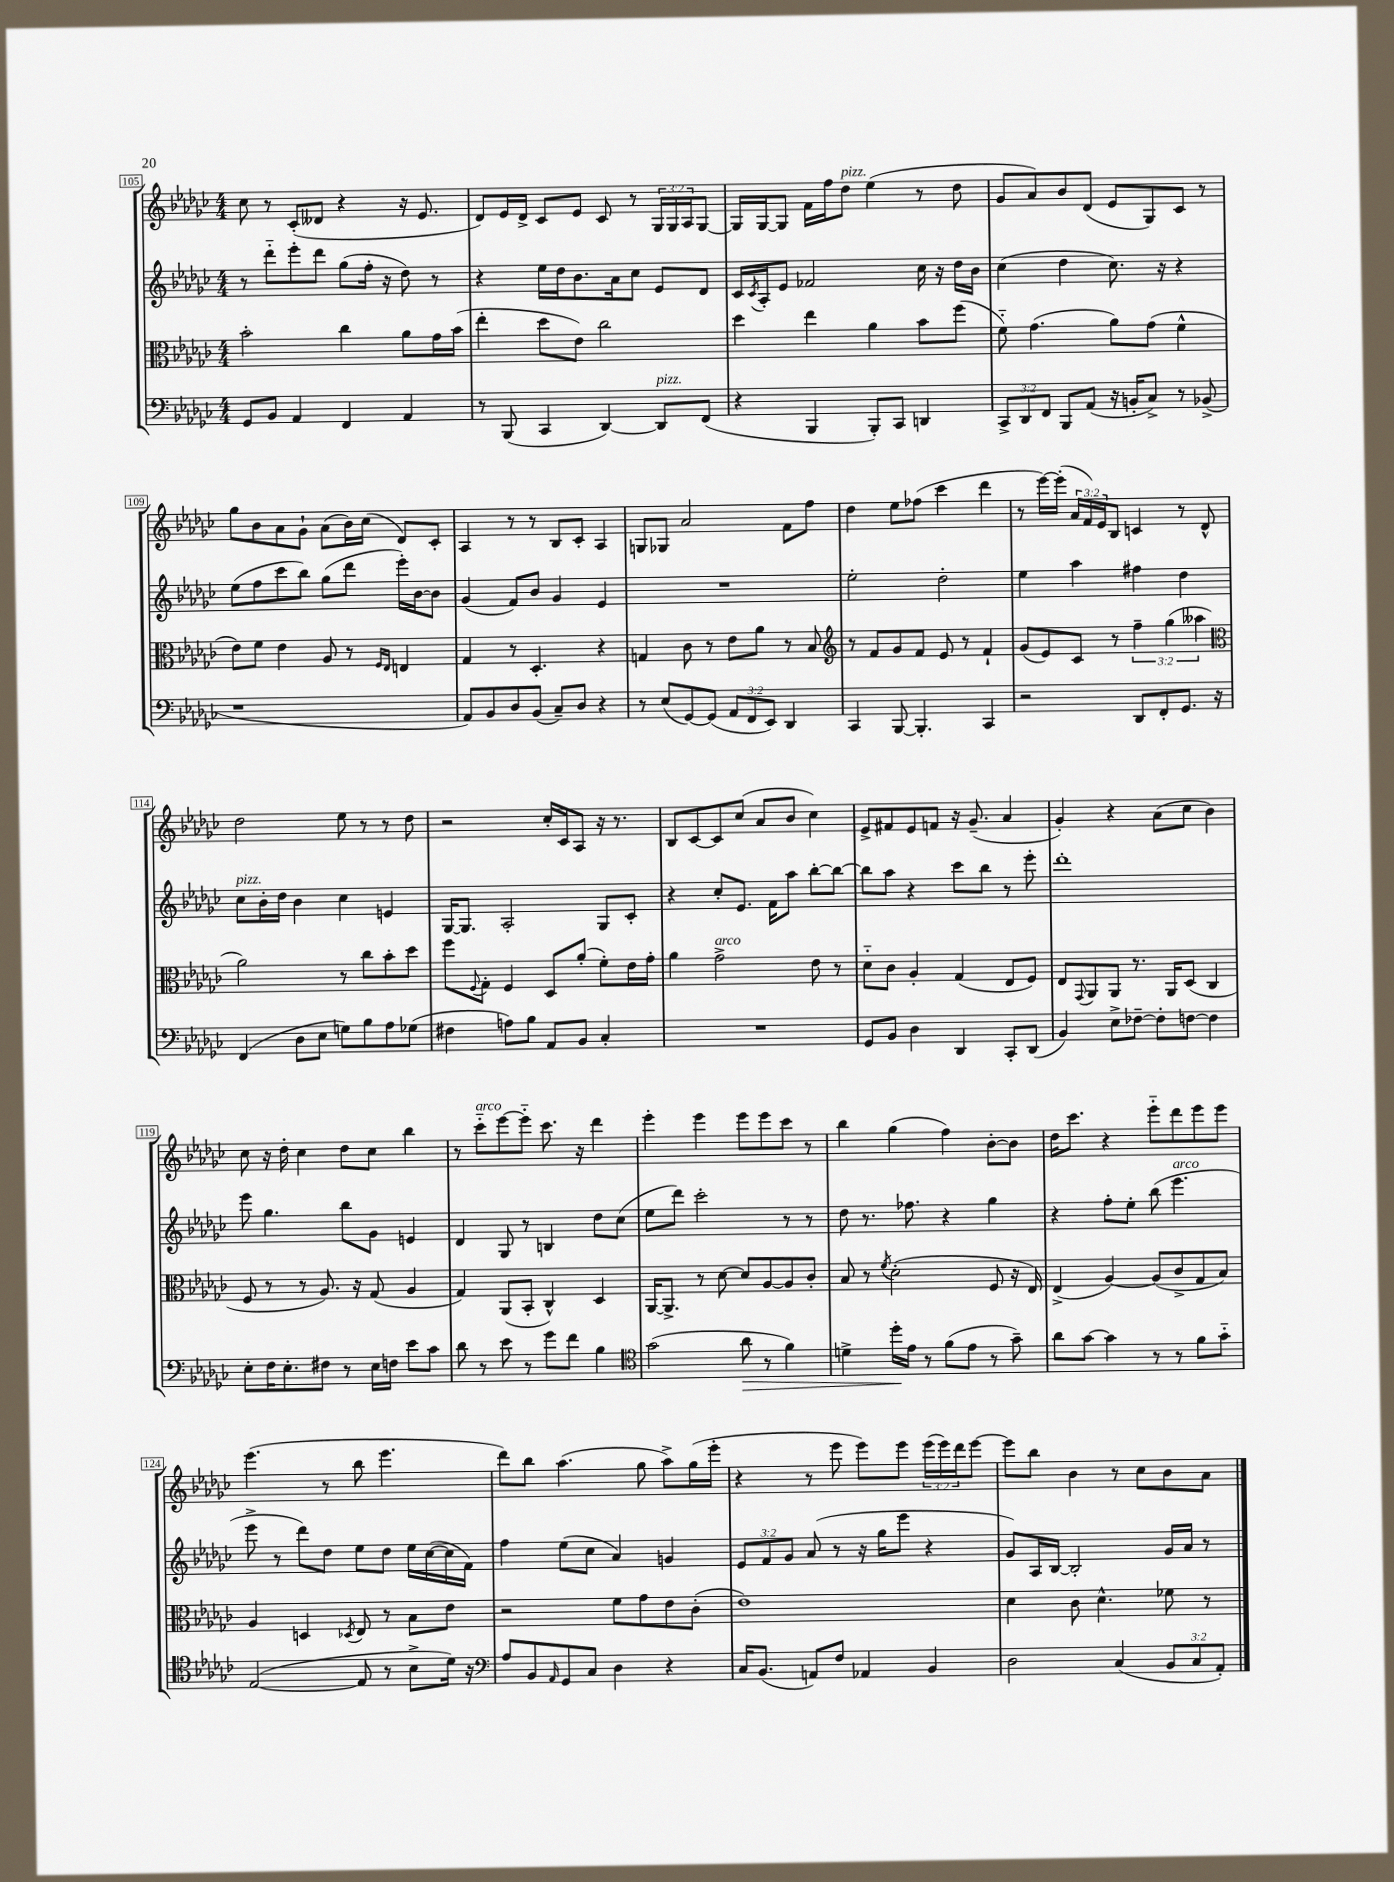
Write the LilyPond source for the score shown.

<<
\new StaffGroup <<
\new Staff = "s0" {
    \clef treble \key ges \major \numericTimeSignature \time 4/4 \override Staff.TupletNumber.text = #tuplet-number::calc-fraction-text
    ces''8 r8 ces'8-.( deses'8 r4 r16 ees'8. |
    des'8) ees'16 des'16-> ces'8 ees'8 ces'8 r8 \tuplet 3/2 { ges16 ges16 aes16 } ges8~ |
    ges16 ges16~ ges8 f'16 f''16 des''8^\markup { \italic "pizz." } ees''4( r8 des''8 |
    ges'8 aes'8) bes'8 des'8( ees'8 ges8) ces'8 r8 |
    ges''8 bes'8 aes'8 ges'8-! aes'8( bes'16) ces''16( des'8) ces'8-. |
    aes4 r8 r8 bes8 ces'8-. aes4 |
    g8 ges8 aes'2 f'8 f''8 |
    des''4 ees''8 fes''8( ces'''4 des'''4 |
    r8 ees'''16~) ees'''16-.( \tuplet 3/2 { aes'16 f'16) ees'16 } bes8 c'4 r8 des'8-^ |
    des''2 ees''8 r8 r8 des''8 |
    r2 ces''16-. ces'16 aes8 r16 r8. |
    bes8 ces'8~ ces'8 ces''8( aes'8 bes'8 ces''4) |
    ees'8-> fis'8 ees'8 f'8 r16 ges'8.--( aes'4 |
    ges'4-.) r4 aes'8( ces''8 bes'4) |
    ces''8 r16 des''16-. ces''4 des''8 ces''8 bes''4 |
    r8 ces'''8-_^\markup { \italic "arco" } ees'''8~ ees'''8-_ ces'''8. r16 des'''4 |
    ees'''4-. ees'''4 ees'''8 ees'''8 ces'''8 r8 |
    bes''4 ges''4( f''4) bes'8~-. bes'8 |
    des''16 ces'''8. r4 ees'''8-_ des'''8 ees'''8 ees'''8 |
    ees'''4.( r8 bes''8 ees'''4. |
    des'''8) bes''8 aes''4.( ges''8 aes''8->) ges''16( ees'''16-. |
    r4 r8 ees'''8 ees'''8) ees'''8 \tuplet 3/2 { ees'''16( ees'''16) des'''16 } ees'''8~ |
    ees'''8 bes''8 bes'4 r8 ces''8 bes'8 aes'8 \bar "|." |
}
\new Staff = "s1" {
    \clef treble \key ges \major \numericTimeSignature \time 4/4 \override Staff.TupletNumber.text = #tuplet-number::calc-fraction-text
    r8 des'''8-_ ees'''8-. des'''8 ges''8( f''16-. r16 des''8) r8 |
    r4 ees''16 des''16 bes'8. aes'16 ces''8 ees'8 des'8 |
    ces'16 \acciaccatura { ces'8 } aes16-. ees'8 fes'2 ces''16 r16 des''16 bes'16 |
    ces''4( des''4 ces''8.) r16 r4 |
    ees''8( f''8 ces'''8 bes''8) ges''8( des'''8 ees'''16-.) bes'16~ bes'8 |
    ges'4( f'8) bes'8 ges'4 ees'4 |
    R1 |
    ees''2-. des''2-. |
    ees''4 aes''4 fis''4 des''4 |
    ces''8^\markup { \italic "pizz." } bes'16-. des''16 bes'4 ces''4 e'4 |
    ges16~ ges8. aes2-. ges8 ces'8-. |
    r4 ces''8-. ees'8. f'16 aes''8 bes''8~-. bes''8~ |
    bes''8 aes''8 r4 ces'''8 bes''8 r8 ees'''8-. |
    des'''1-. |
    ees'''8 ges''4. bes''8 ges'8 e'4 |
    des'4 ges8 r8 b4 des''8 ces''8( |
    ees''8 des'''8) ces'''2-. r8 r8 |
    des''8 r8. fes''8. r4 ges''4 |
    r4 f''8-. ees''8-. bes''8( ees'''4.^\markup { \italic "arco" } |
    ees'''8-> r8 des'''8) des''8 ees''8 des''8 ees''16 ces''16~( ces''16 f'16) |
    f''4 ees''8( ces''8 aes'4) g'4 |
    \tuplet 3/2 { ees'8 f'8 ges'8 } aes'8( r8 r16 ges''16 ees'''8 r4 |
    ges'8) aes16 bes16~ bes2-. ges'16 aes'16 r8 \bar "|." |
}
\new Staff = "s2" {
    \clef alto \key ges \major \numericTimeSignature \time 4/4 \override Staff.TupletNumber.text = #tuplet-number::calc-fraction-text
    bes'2-. ces''4 aes'8 ges'16 bes'16( |
    ees''4-. des''8 ees'8) ces''2 |
    des''4 ees''4 aes'4 bes'8 f''8( |
    f'8-_) ges'4.( aes'8) ges'8( f'4-^ |
    ees'8) f'8 ees'4 aes8 r8 \grace { f16 ees16 } e4 |
    ges4 r8 des4.-. r4 |
    g4 ces'8 r8 ees'8 aes'8 r8 bes8 |
    \clef treble r8 f'8 ges'8 f'8 ees'8 r8 f'4-! |
    ges'8( ees'8) ces'8 r8 \tuplet 3/2 { f''4-- ges''4( aeses''4 } |
    \clef alto aes'2) r8 ces''8 bes'8-. des''8 |
    f''8 \appoggiatura { f8 } ges8-. f4 des8 aes'8-.( f'8-.) ees'16 ges'16-. |
    aes'4 ges'2->^\markup { \italic "arco" } ees'8 r8 |
    des'8-_ ces'8 aes4-. ges4( ees8 f8) |
    ees8 \appoggiatura { ges,8 } aes,8 aes,8 r8. aes,16 des8( ces4 |
    f8 r8 r8 aes8.) r16 ges8( aes4 |
    ges4) aes,8( bes,8-. ces4-^) des4 |
    aes,16~ aes,8.-> r8 des'8~ des'8 aes8~ aes8 ces'8-. |
    bes8 r8 \acciaccatura { f'8 } des'2-.( f8 r16 ees16) |
    ees4->( aes4~) aes8( ces'8-> ges8 bes8) |
    aes4 d4 \acciaccatura { des8 } ees8 r8 bes8 ees'8 |
    r2 f'8 ges'8 ees'8 ces'8-.( |
    ees'1) |
    des'4 ces'8 des'4.-^ fes'8 r8 \bar "|." |
}
\new Staff = "s3" {
    \clef bass \key ges \major \numericTimeSignature \time 4/4 \override Staff.TupletNumber.text = #tuplet-number::calc-fraction-text
    ges,8 bes,8 aes,4 f,4 aes,4 |
    r8 bes,,8( ces,4 des,4~) des,8^\markup { \italic "pizz." } f,8( |
    r4 bes,,4 bes,,8-.) ces,8 d,4 |
    \tuplet 3/2 { ces,8-> des,8 f,8 } bes,,8 aes,8( r16 b,16-. ces8->) r8 bes,8->( |
    r1 |
    aes,8) bes,8 des8 bes,8( ces8--) des8 r4 |
    r8 ees8( ges,8~) ges,8( \tuplet 3/2 { aes,8 f,8 ees,8) } des,4 |
    ces,4 bes,,8~ bes,,4.-. ces,4 |
    r2 des,8 f,8-. ges,8. r16 |
    f,4( des8 ees8 g8) bes8 aes8 ges8( |
    fis4 a8) bes8 aes,8 bes,8 ces4-. |
    R1 |
    ges,8 bes,8 des4 des,4 ces,8-. des,8( |
    bes,4) ees8-> fes8~-- fes8-. f8~ f4 |
    ees8-. f16 ees8.-. fis8 r8 ees16 f16 ees'8 ces'8 |
    des'8 r8 ees'8 r8 ges'8 f'8 bes4 |
    \clef tenor ges'2( aes'8\> r8 f'4) |
    d'4-> des''16-.\! ees'16 r8 f'8( ees'8 r8 ges'8--) |
    aes'8 ges'8~ ges'4 r8 r8 f'8 ges'8-_ |
    ees2~( ees8 r8 bes8-> des'16) r16 |
    \clef bass aes8 bes,8 \grace { aes,16 } ges,8 ces8 des4 r4 |
    ces16 bes,8.( a,8) f8 aes,4 bes,4 |
    des2 ces4( \tuplet 3/2 { bes,8 ces8 aes,8-.) } \bar "|." |
}
>>
>>
\layout { \context { \Score currentBarNumber = #105 \override BarNumber.stencil = #(make-stencil-boxer 0.1 0.3 ly:text-interface::print) } }
